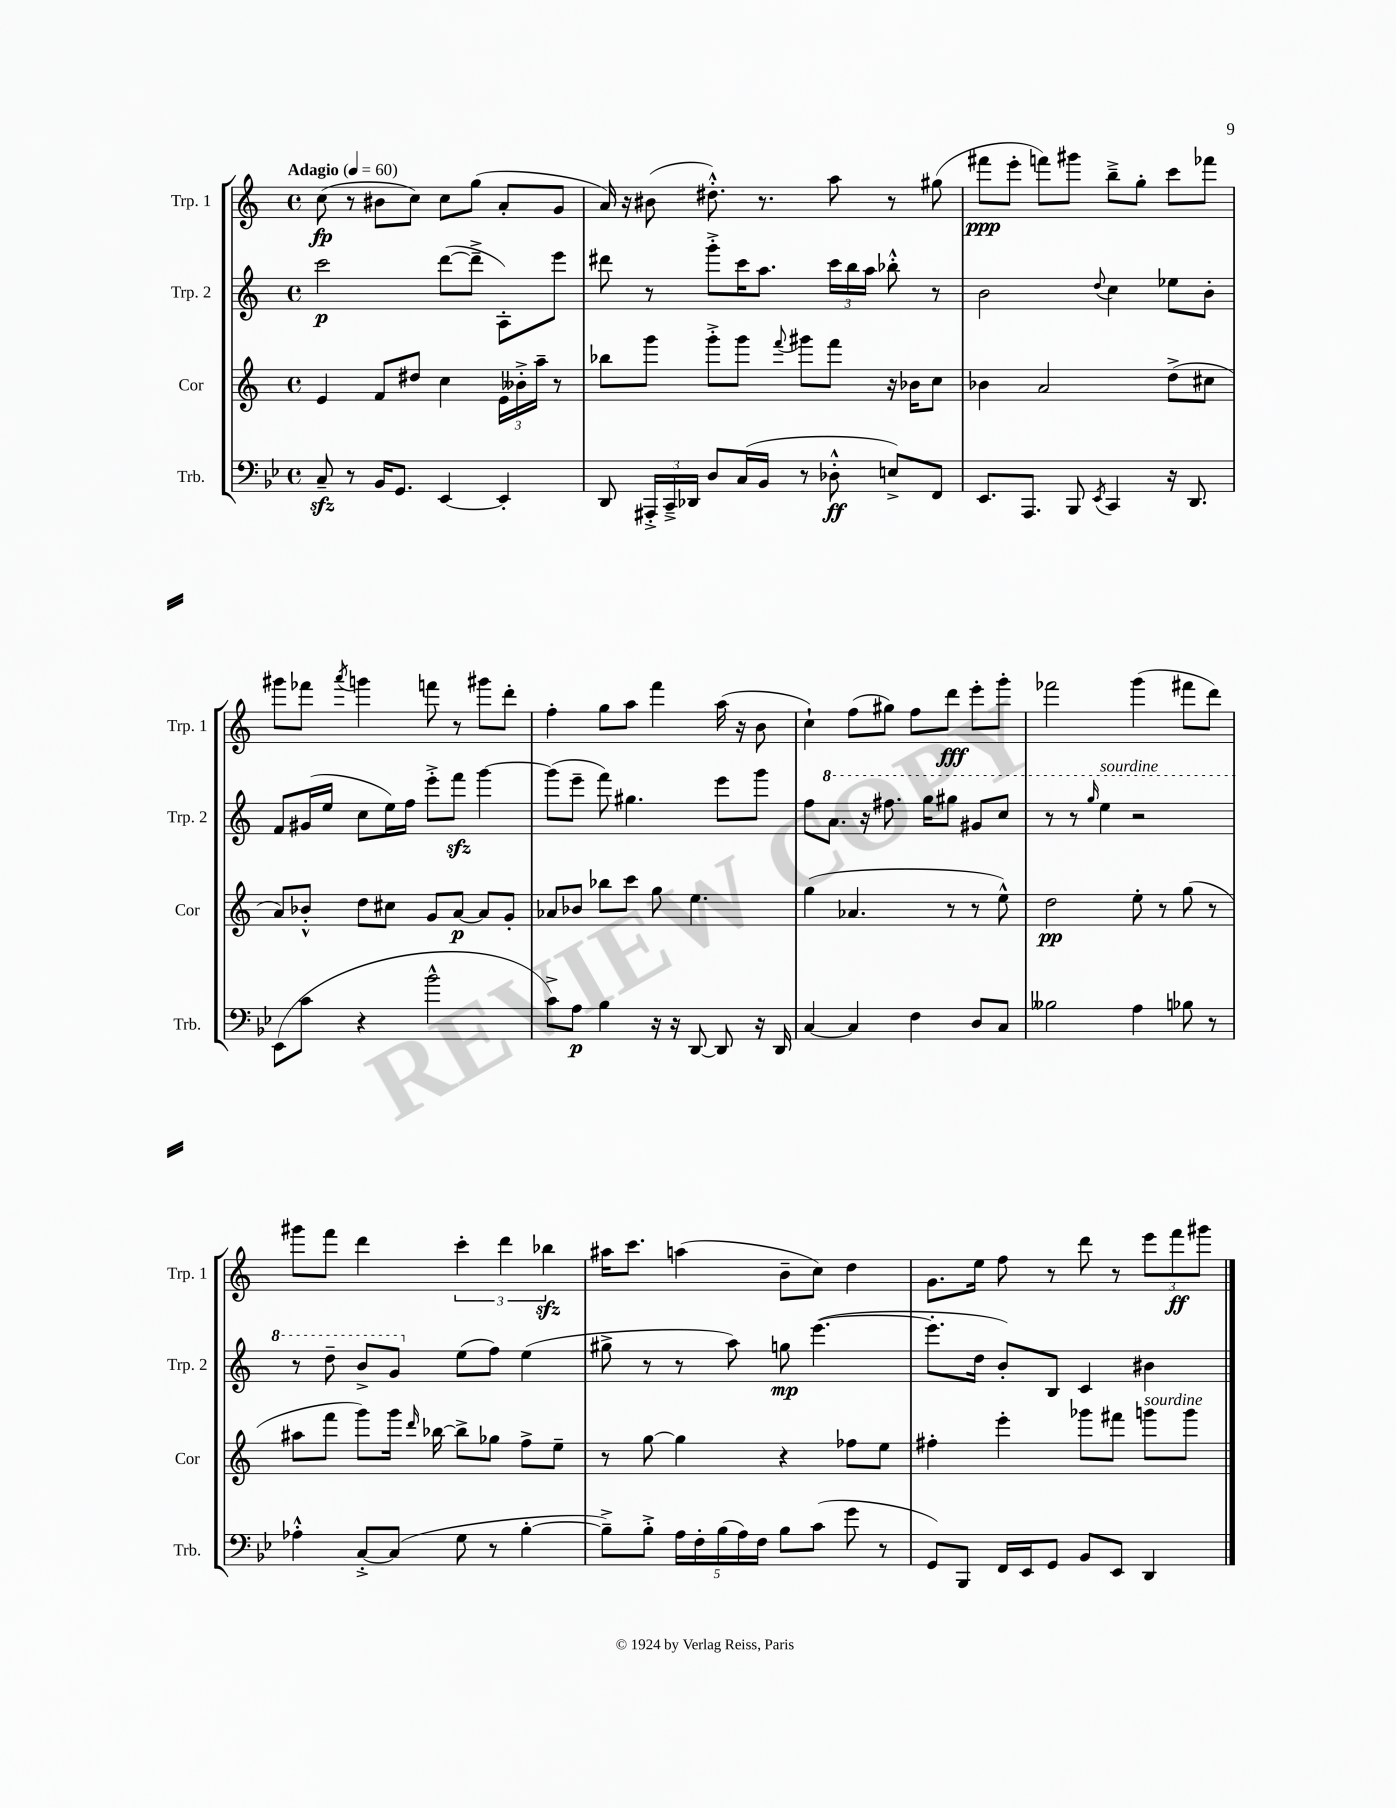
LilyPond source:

<<
\new StaffGroup <<
\new Staff = "s0" \with { instrumentName = "Trp. 1" shortInstrumentName = "Trp. 1" } {
    \clef treble \key c \major \defaultTimeSignature \time 4/4 \tempo "Adagio" 4 = 60
    \autoBeamOff c''8\fp( r8 bis'8[ c''8]) c''8[ g''8]( a'8[-. g'8] |
    a'16) r16 bis'8( dis''8.-.-^) r8. a''8 r8 gis''8( |
    fis'''8[\ppp e'''8]-. f'''8[) gis'''8] b''8[---> g''8]-. c'''8[ fes'''8] |
    gis'''8[ fes'''8] \acciaccatura { a'''8 } g'''4 f'''8 r8 gis'''8[ d'''8]-. |
    f''4-. g''8[ a''8] f'''4 a''16( r16 b'8 |
    c''4-!) f''8[( gis''8]) f''8[ d'''8]\fff e'''8[-. g'''8]-. |
    fes'''2 g'''4( fis'''8[ d'''8]) |
    gis'''8[ f'''8] d'''4 \tuplet 3/2 { c'''4-. d'''4 bes''4\sfz } |
    ais''16[ c'''8.] a''4( b'8[-- c''8]) d''4 |
    g'8.[ e''16] f''8 r8 d'''8 r8 \tuplet 3/2 { e'''8[ f'''8\ff gis'''8] } \bar "|." |
}
\new Staff = "s1" \with { instrumentName = "Trp. 2" shortInstrumentName = "Trp. 2" } {
    \clef treble \key c \major \defaultTimeSignature \time 4/4
    \autoBeamOff c'''2\p d'''8[~( d'''8]---> a8[-.) e'''8] |
    dis'''8 r8 g'''8[-.-> c'''16 a''8.] \tuplet 3/2 { c'''16[ b''16 a''16] } bes''8-.-^ r8 |
    b'2 \appoggiatura { d''8 } c''4 ees''8[ b'8]-. |
    f'8[ gis'16( e''16] c''8[ e''16) f''16] e'''8[-.-> f'''8]\sfz g'''4~ |
    g'''8[( e'''8]-- f'''8) gis''4. e'''8[ g'''8] |
    f''8[ \ottava #1 a''8.] r16 fis'''8. g'''16[ gis'''8] gis''8[ c'''8] |
    r8 r8 \grace { g'''16 } e'''4^\markup { \italic "sourdine" } r2 |
    r8 d'''8-- b''8[-> g''8] \ottava #0 e''8[( f''8]) e''4( |
    gis''8-> r8 r8 a''8) g''8\mp e'''4.~( |
    e'''8.[-. d''16] b'8[-.) b8] c'4 bis'4 \bar "|." |
}
\new Staff = "s2" \with { instrumentName = "Cor" shortInstrumentName = "Cor" } {
    \clef treble \key c \major \defaultTimeSignature \time 4/4
    \autoBeamOff e'4 f'8[ dis''8] c''4 \tuplet 3/2 { e'16[ beses'16-.-> a''16]-- } r8 |
    bes''8[ g'''8] g'''8[-.-> g'''8] \appoggiatura { f'''8 } gis'''8[ f'''8] r16 bes'16[ c''8] |
    bes'4 a'2 d''8[->( cis''8] |
    a'8[) bes'8]-.-^ d''8[ cis''8] g'8[ a'8]~\p a'8[ g'8]-. |
    aes'8[ bes'8] bes''8[ c'''8] g''8 e''4. |
    g''4( aes'4. r8 r8 e''8-^) |
    d''2\pp e''8-. r8 g''8( r8 |
    ais''8[ f'''8] g'''8[) g'''16] \grace { d'''16 } bes''16~ bes''8[-> ges''8] f''8[-> e''8]-- |
    r8 g''8~ g''4 r4 fes''8[ e''8] |
    fis''4-. e'''4-. ges'''8[ fis'''8] g'''8[^\markup { \italic "sourdine" } g'''8] \bar "|." |
}
\new Staff = "s3" \with { instrumentName = "Trb." shortInstrumentName = "Trb." } {
    \clef bass \key bes \major \defaultTimeSignature \time 4/4
    \autoBeamOff c8--\sfz r8 bes,16[ g,8.] ees,4~ ees,4-. |
    d,8 \tuplet 3/2 { ais,,16[-.-> c,16---> des,16] } d8[ c16( bes,16] r8 des8-.-^\ff e8[->) f,8] |
    ees,8.[ a,,8.] bes,,8 \acciaccatura { ees,8 } c,4 r16 d,8. |
    ees,8[( c'8] r4 bes'2-^ |
    c'8[->) a8]\p bes4 r16 r16 d,8~ d,8 r16 d,16 |
    c4~ c4 f4 d8[ c8] |
    beses2 a4 bes8 r8 |
    aes4-.-^ c8[~-.-> c8]( g8 r8 bes4~-. |
    bes8[--->) bes8]-.-> \tuplet 5/4 { a16[ f16-. bes16( a16) f16] } bes8[ c'8]( g'8 r8 |
    g,8[) bes,,8] f,16[ ees,16 g,8] bes,8[ ees,8] d,4 \bar "|." |
}
>>
>>
\layout { \context { \Score \remove "Bar_number_engraver" } }
